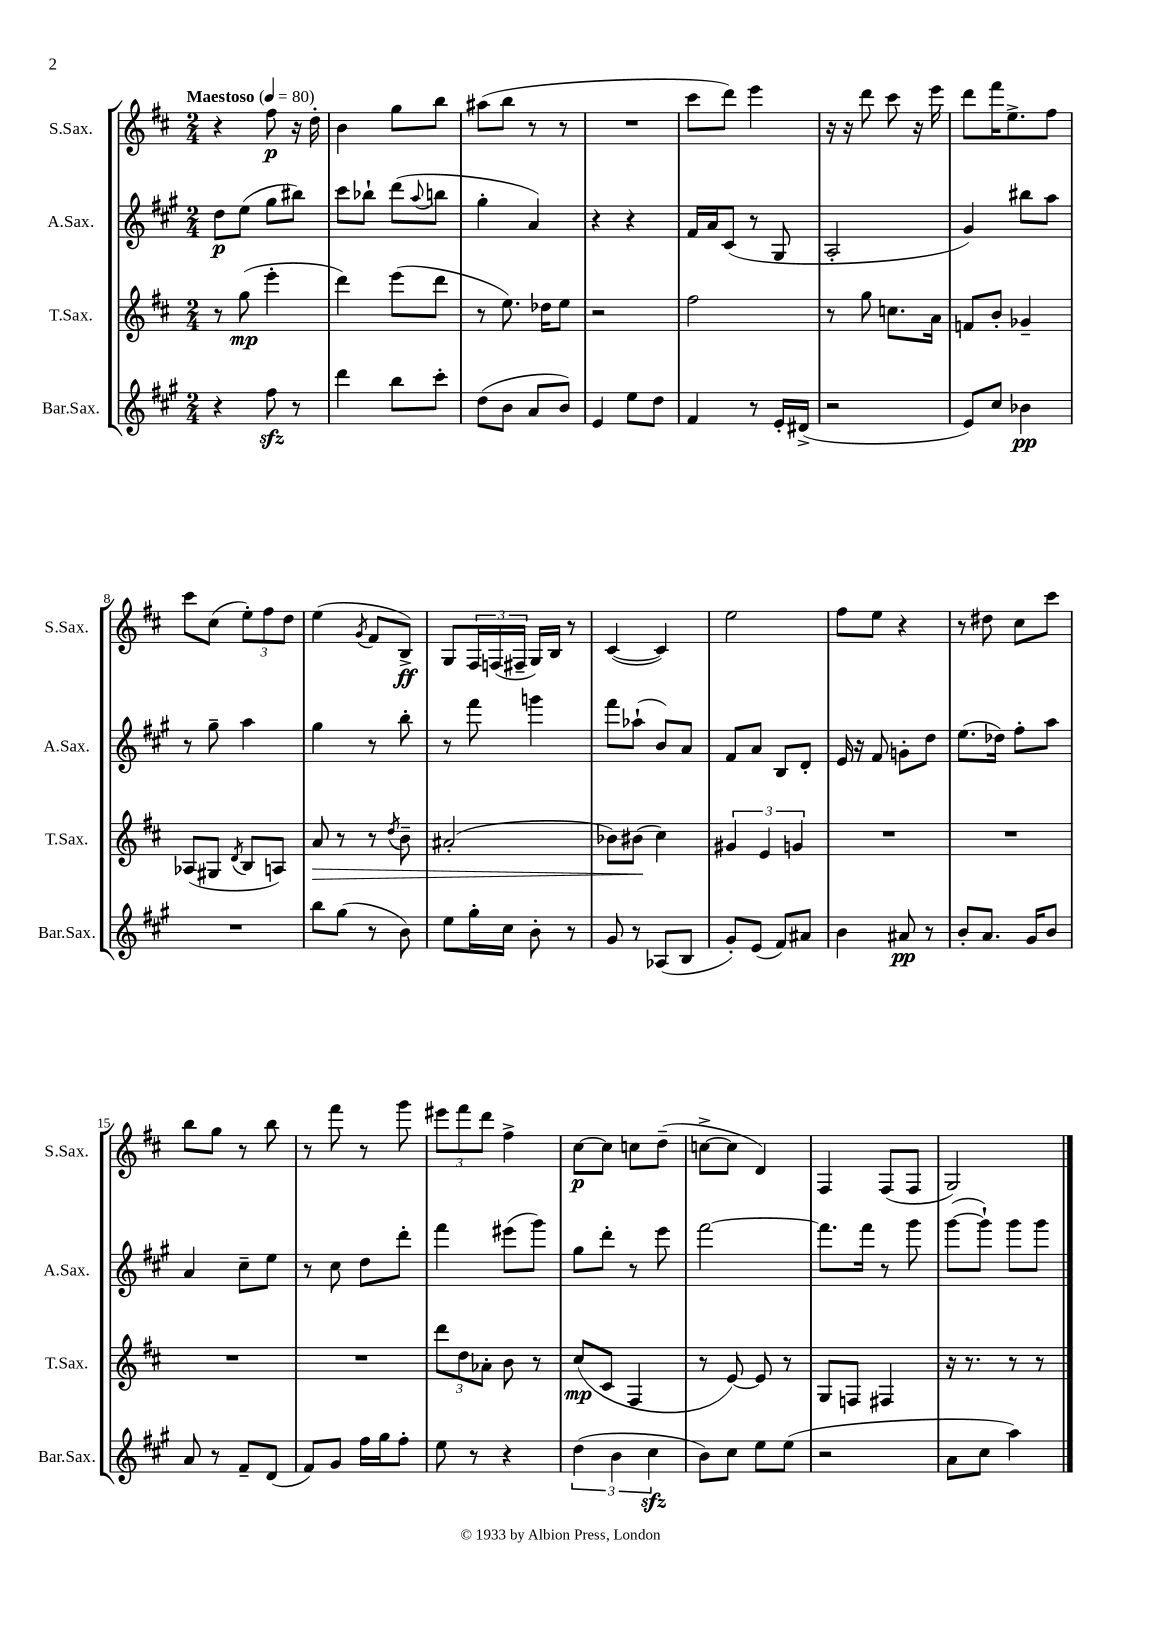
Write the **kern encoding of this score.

**kern	**kern	**kern	**kern
*staff4	*staff3	*staff2	*staff1
*clefG2	*clefG2	*clefG2	*clefG2
*k[f#c#g#]	*k[f#c#]	*k[f#c#g#]	*k[f#c#]
*M2/4	*M2/4	*M2/4	*M2/4
*MM80	*MM80	*MM80	*MM80
4r	8r	8dd	4r
.	(8gg	(8ee	.
8ff#	4eee'	8gg#	8ff#
8r	.	8bb#)	16r
.	.	.	16dd'
=	=	=	=
4ddd	4ddd)	8ccc#	4b
.	.	8bb-`	.
8bb	(8eee	(8ddd	8gg
.	.	8qqaa	.
8ccc#'	8ddd	8bb	8bb
=	=	=	=
(8dd	8r	4gg#'	(8aa#
8b	8.ee)	.	8bb
8a	.	4a)	8r
.	16dd-	.	.
8b)	8ee	.	8r
=	=	=	=
4e	2r	4r	2r
8ee	.	4r	.
8dd	.	.	.
=	=	=	=
4f#	2ff#	16f#	8ccc#
.	.	16a	.
.	.	(8c#	8ddd)
8r	.	8r	4eee
16e'	.	8G#	.
(16d#^	.	.	.
=	=	=	=
2r	8r	2A'	16r
.	.	.	16r
.	8gg	.	8ddd
.	8.cc	.	8ccc#
.	.	.	16r
.	16a	.	16eee
=	=	=	=
8e)	8f	4g#)	8ddd
8cc#	8b'	.	16fff#
.	.	.	8.ee^
4b-	4g-~	8bb#	.
.	.	8aa	8ff#
=	=	=	=
2r	(8A-	8r	8ccc#
.	8G#	8gg#~	(8cc#
.	8qd	.	.
.	8B	4aa	12ee')
.	.	.	12ff#
.	8A)	.	.
.	.	.	12dd
=	=	=	=
8bb	8a	4gg#	(4ee
(8gg#	8r	.	.
.	.	.	8qg
8r	8r	8r	8f#
.	8qdd	.	.
8b)	8b~	8bb'	8B^)
=	=	=	=
8ee	(2a#'	8r	8G
16gg#'	.	8fff#	24F#
.	.	.	(24F
16cc#	.	.	.
.	.	.	24F#~
8b'	.	4ggg	16G)
.	.	.	16B
8r	.	.	8r
=	=	=	=
8g#	8b-)	8fff#	([4c#
8r	(8b#	(8aa-`	.
(8A-	4cc#)	8b)	4c#])
8B	.	8a	.
=	=	=	=
8g#')	6g#	8f#	2ee
(8e	.	8a	.
.	6e	.	.
8f#)	.	8B	.
.	6g	.	.
8a#	.	8d'	.
=	=	=	=
4b	2r	16e	8ff#
.	.	16r	.
.	.	8f#	8ee
8a#	.	8g'	4r
8r	.	8dd	.
=	=	=	=
8b'	2r	(8.ee	8r
8.a	.	.	8dd#
.	.	16dd-)	.
.	.	8ff#'	8cc#
16g#	.	.	.
8b	.	8aa	8ccc#
=	=	=	=
8a	2r	4a	8bb
8r	.	.	8gg
8f#~	.	8cc#~	8r
(8d	.	8ee	8bb
=	=	=	=
8f#)	2r	8r	8r
8g#	.	8cc#	8fff#
16ff#	.	8dd	8r
16gg#	.	.	.
8ff#'	.	8ddd'	8ggg
=	=	=	=
8ee	12ddd	4fff#	12eee#
.	12dd	.	12fff#
8r	.	.	.
.	12a-'	.	12ddd
4r	8b	(8eee#	4ff#^
.	8r	8ggg#)	.
=	=	=	=
(6dd	(8cc#	8gg#	[8cc#
.	8c#	8ddd'	8cc#]
6b	.	.	.
.	4F#	8r	8cc
6cc#	.	.	.
.	.	8eee	(8dd~
=	=	=	=
8b)	8r	[2fff#	[8cc^
8cc#	[8e)	.	8cc]
8ee	8e]	.	4d)
(8ee	8r	.	.
=	=	=	=
2r	8G	8.fff#]	4F#
.	8F	.	.
.	.	16fff#	.
.	4F#	8r	(8F#
.	.	8ggg#	8F#
=	=	=	=
8a	16r	([8ggg#	2G)
.	8.r	.	.
8cc#	.	8ggg#`])	.
4aa)	8r	8ggg#	.
.	8r	8ggg#	.
==	==	==	==
*-	*-	*-	*-
